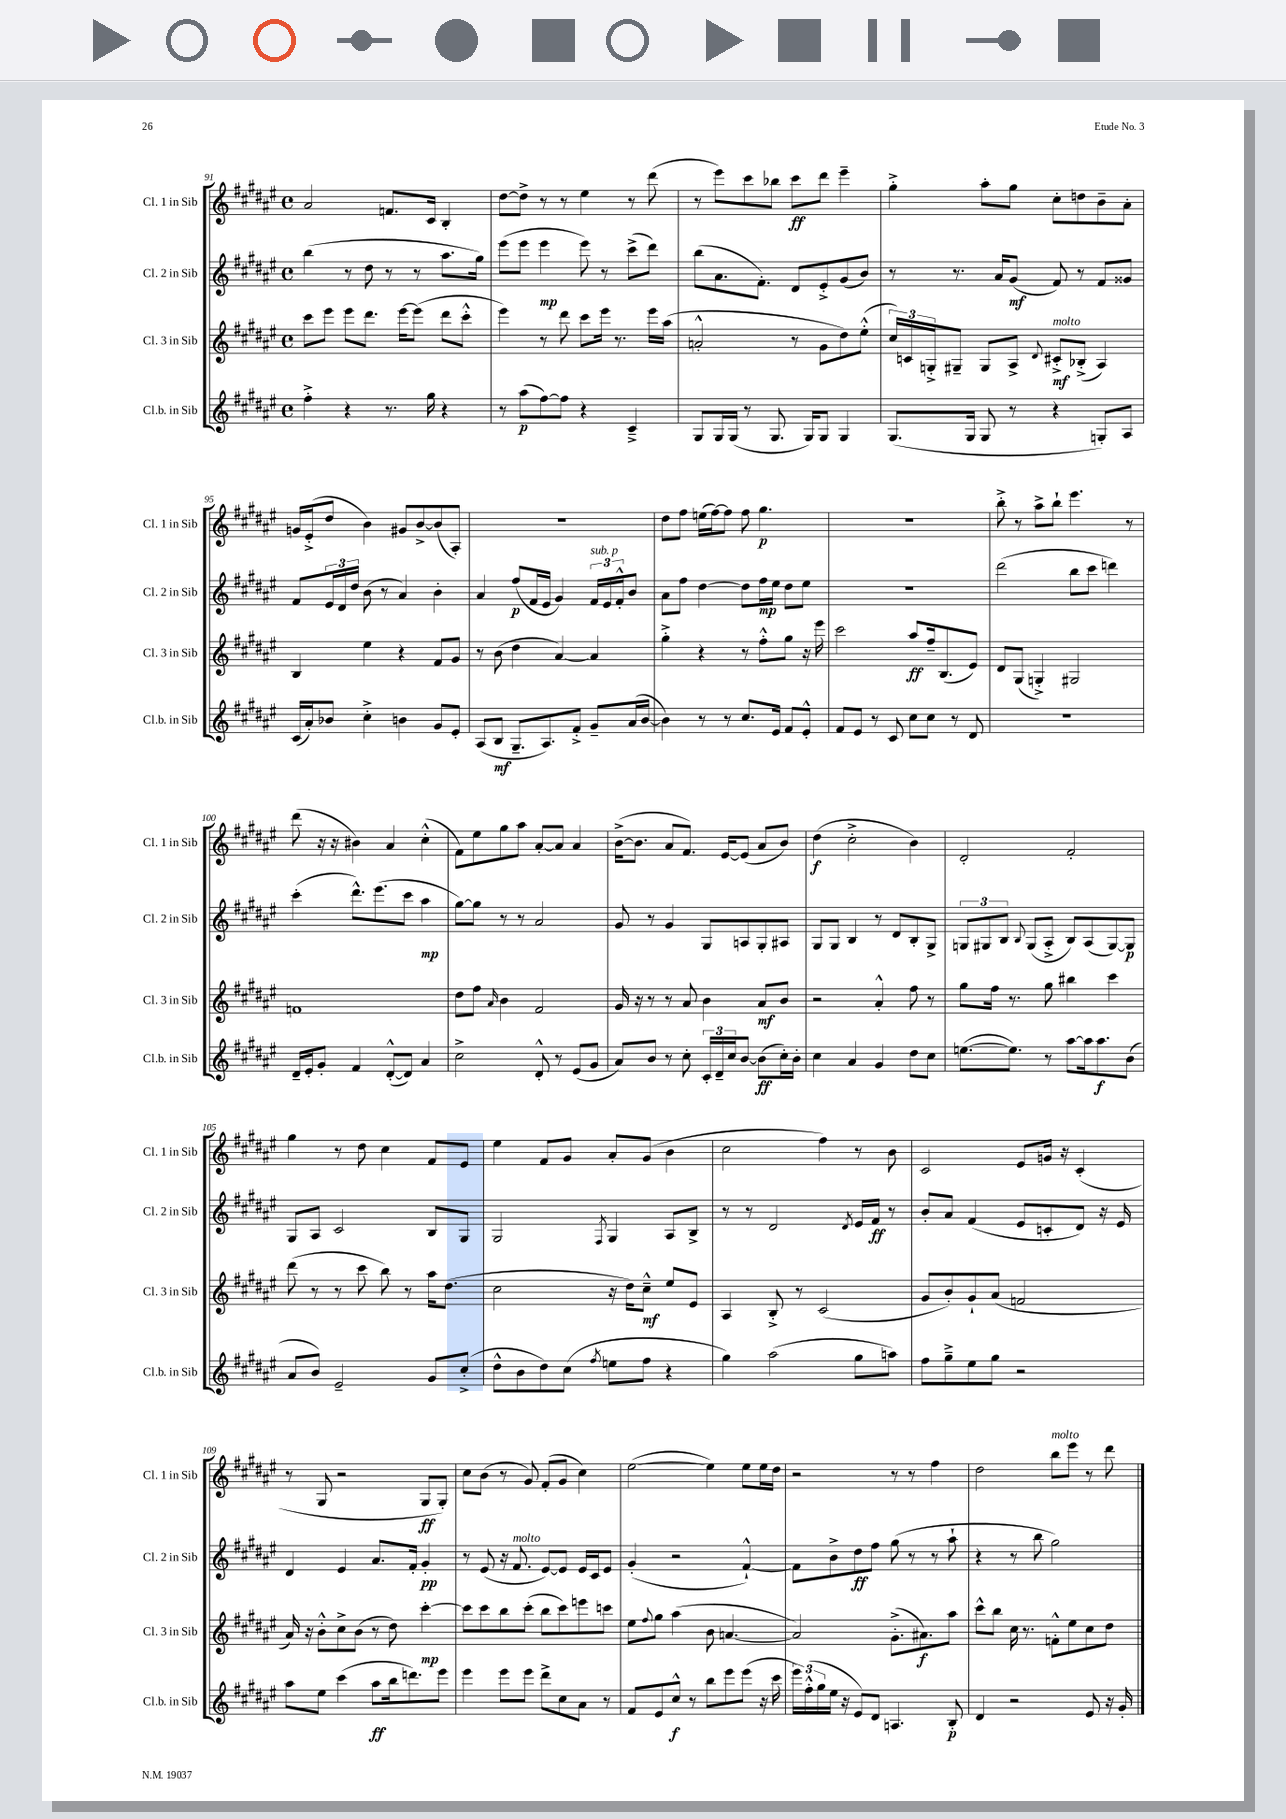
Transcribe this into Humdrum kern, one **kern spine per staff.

**kern	**dynam	**kern	**dynam	**kern	**dynam	**kern	**dynam
*part4	*part4	*part3	*part3	*part2	*part2	*part1	*part1
*staff4	*staff4	*staff3	*staff3	*staff2	*staff2	*staff1	*staff1
*I"Cl.b. in Sib	*	*I"Cl. 3 in Sib	*	*I"Cl. 2 in Sib	*	*I"Cl. 1 in Sib	*
*I'Cl.b. in Sib	*	*I'Cl. 3 in Sib	*	*I'Cl. 2 in Sib	*	*I'Cl. 1 in Sib	*
*clefG2	*	*clefG2	*	*clefG2	*	*clefG2	*
*k[f#c#g#d#a#e#]	*	*k[f#c#g#d#a#e#]	*	*k[f#c#g#d#a#e#]	*	*k[f#c#g#d#a#e#]	*
*M4/4	*	*M4/4	*	*M4/4	*	*M4/4	*
*met(c)	*	*met(c)	*	*met(c)	*	*met(c)	*
=91	=91	=91	=91	=91	=91	=91	=91
4ff#'^\	.	8ccc#\L	.	(4bb\	.	2a#/	.
.	.	8eee#\J	.	.	.	.	.
4r	.	8eee#\L	.	8r	.	.	.
.	.	8.ddd#\J	.	8dd#\	.	.	.
8.r	.	.	.	8r	.	8.fn/L	.
.	.	[16eee#\KL	.	.	.	.	.
.	.	(8eee#\J]	.	8r	.	.	.
16gg#\	.	.	.	.	.	16c#/Jk	.
4r	.	8ddd#\L	.	8.aa#\L	.	4B'/	.
.	.	8ccc#'^^\J	.	.	.	.	.
.	.	.	.	16gg#\Jk)	.	.	.
=92	=92	=92	=92	=92	=92	=92	=92
8r	.	4eee#\)	.	(8eee#\L	.	[8dd#\L	.
(8aa#\L	p	.	.	8eee#\J	.	8dd#^\J]	.
[8ff#\)	.	8r	.	4eee#\	mp	8r	.
8ff#\J]	.	8ddd#\	.	.	.	8r	.
4r	.	8ccc#\L	.	8eee#\)	.	4ee#\	.
.	.	16eee#\Jk	.	8r	.	.	.
.	.	8.r	.	.	.	.	.
4c#~^/	.	.	.	(8ccc#^\L	.	8r	.
.	.	16eee#\LL	.	8ddd#\J)	.	(8ddd#\	.
.	.	(16aa#\JJ	.	.	.	.	.
=93	=93	=93	=93	=93	=93	=93	=93
8G#/L	.	2an'^^/	.	(8bb\L	.	8r	.
16G#/L	.	.	.	8.a#\	.	8eee#\L)	.
(16G#/JJ	.	.	.	.	.	.	.
8r	.	.	.	.	.	8ccc#\	.
.	.	.	.	8.f#'\J)	.	.	.
8.G#/	.	.	.	.	.	8bb-X\J	.
.	.	8r	.	8d#/L	.	8ccc#\L	ff
16G#/KL)	.	.	.	.	.	.	.
8G#/J	.	8g#\L	.	8e#'^/	.	8ddd#\J	.
4G#/	.	8dd#\)	.	(8g#/	.	4eee#~\	.
.	.	(8ee#'^^\J	.	8b/J)	.	.	.
=94	=94	=94	=94	=94	=94	=94	=94
(8.G#/L	.	24cc#/LL)	.	8r	.	4gg#'^\	.
.	.	24cn/	.	.	.	.	.
.	.	24Gn'^/J	.	.	.	.	.
.	.	8G#X~/J	.	8.r	.	.	.
16G#/Jk	.	.	.	.	.	.	.
8G#/	.	8G#/L	.	.	.	8aa#'\L	.
.	.	.	.	16a#/KL	.	.	.
8r	.	8A#^/J	.	(8g#/J	mf	8gg#\J	.
.	.	8qqd#/	.	.	.	.	.
!	!	!LO:TX:a:i:t=molto	!	!	!	!	!
4r	.	8c#X'^/L	mf	8f#/)	.	8cc#'\L	.
.	.	(8B-X'^/J	.	8r	.	8ddn\	.
8Gn'/L)	.	4A#/)	.	8f#/L	.	8b~\	.
8A#/J	.	.	.	8g##X/J	.	8a#'\J	.
!!LO:LB:g=z
=95	=95	=95	=95	=95	=95	=95	=95
(16c#/LL	.	4B/	.	8f#/L	.	16gn/LL	.
16a#'/J)	.	.	.	.	.	(16e#'^/J	.
8b-X/J	.	.	.	24e#/L	.	8dd#/J	.
.	.	.	.	24d#/	.	.	.
.	.	.	.	24dd#/JJ	.	.	.
4cc#'^\	.	4ee#\	.	(8b\	.	4b\)	.
.	.	.	.	8r	.	.	.
4bn\	.	4r	.	4a#/)	.	8g#X/L	.
.	.	.	.	.	.	[8b^/	.
8g#/L	.	8f#/L	.	4b'\	.	(8b/]	.
8e#'/J	.	8g#/J	.	.	.	8A#'/J)	.
=96	=96	=96	=96	=96	=96	=96	=96
(8A#/L	.	8r	.	4a#/	.	1r	.
8B/J	mf	(8b\	.	.	.	.	.
8.G#~/L	.	4dd#\	.	(8ff#/L	p	.	.
.	.	.	.	16f#/L	.	.	.
8.A#/)	.	.	.	16e#/JJ	.	.	.
.	.	[4a#/)	.	4g#/)	.	.	.
8f#'^/J	.	.	.	.	.	.	.
!	!	!	!	!LO:TX:a:i:t=sub. p	!	!	!
8g#~/L	.	4a#/]	.	24f#/LL	.	.	.
.	.	.	.	24e#/	.	.	.
.	.	.	.	24f#'^^/J	.	.	.
(16a#/L	.	.	.	8b/J	.	.	.
[16b/JJ	.	.	.	.	.	.	.
=97	=97	=97	=97	=97	=97	=97	=97
4b\])	.	4gg#'^\	.	8a#\L	.	8dd#\L	.
.	.	.	.	8ff#\J	.	8ff#\J	.
8r	.	4r	.	[4dd#\	.	(16een\LL	.
.	.	.	.	.	.	[16ff#\J)	.
8r	.	.	.	.	.	8ff#\J]	.
8.cc#/L	.	8r	.	8dd#\L]	.	8ff#\	.
.	.	8ff#'^^\L	.	16ff#\L	mp	4.gg#\	p
16e#/Jk	.	.	.	16ee#\JJ	.	.	.
8f#/L	.	8gg#\J	.	8dd#\L	.	.	.
8e#'^^/J	.	16r	.	8ee#\J	.	.	.
.	.	16eee#\	.	.	.	.	.
=98	=98	=98	=98	=98	=98	=98	=98
8f#/L	.	2ccc#\	.	1r	.	1r	.
8e#/J	.	.	.	.	.	.	.
8r	.	.	.	.	.	.	.
8c#/	.	.	.	.	.	.	.
8cc#\L	.	8aa#/L	ff	.	.	.	.
8cc#\J	.	16ff#~/k	.	.	.	.	.
.	.	(8.B/	.	.	.	.	.
8r	.	.	.	.	.	.	.
8d#/	.	8e#/J)	.	.	.	.	.
=99	=99	=99	=99	=99	=99	=99	=99
1r	.	8d#/L	.	(2ddd#\	.	8bb'^\	.
.	.	(8G#/J	.	.	.	8r	.
.	.	4Gn'^/)	.	.	.	8aa#^\L	.
.	.	.	.	.	.	8bb`\J	.
.	.	2G#X/	.	8bb\L	.	4.eee#\	.
.	.	.	.	8ccc#\J	.	.	.
.	.	.	.	4dddn\)	.	.	.
.	.	.	.	.	.	8r	.
!!LO:LB:g=z
=100	=100	=100	=100	=100	=100	=100	=100
16d#~/LL	.	1fn	.	(4ccc#'\	.	(8ddd#\	.
16e#'/J	.	.	.	.	.	.	.
8g#'/J	.	.	.	.	.	16r	.
.	.	.	.	.	.	16r	.
4f#/	.	.	.	8.ddd#^^\L)	.	4b#X\)	.
.	.	.	.	(8.eee#\	.	.	.
([8d#'^^/L	.	.	.	.	.	4a#/	.
8d#/J])	.	.	.	8ccc#\J	.	.	.
4a#/	.	.	.	4aa#\	mp	(4cc#'^^\	.
=101	=101	=101	=101	=101	=101	=101	=101
2cc#^\	.	8dd#\L	.	[8gg#\L)	.	8f#\L)	.
.	.	8ff#\J	.	8gg#\J]	.	8ee#\	.
.	.	16qqa#/	.	.	.	.	.
.	.	4b\	.	8r	.	8gg#\	.
.	.	.	.	8r	.	8aa#\J	.
8d#'^^/	.	2f#/	.	2a#/	.	[8a#'/L	.
8r	.	.	.	.	.	8a#/J]	.
(8e#/L	.	.	.	.	.	4a#/	.
8g#/J	.	.	.	.	.	.	.
=102	=102	=102	=102	=102	=102	=102	=102
8a#/L)	.	16g#/	.	8g#/	.	([16b^\KL	.
.	.	16r	.	.	.	8.b\J]	.
8b/J	.	8r	.	8r	.	.	.
8r	.	8r	.	4g#/	.	8a#/L	.
8cc#'\	.	8a#/	.	.	.	8.f#/J)	.
24c#'/LL	.	4b\	.	8G#/L	.	.	.
24d#~/	.	.	.	.	.	.	.
.	.	.	.	.	.	[16e#/KL	.
24cc#/J	.	.	.	.	.	.	.
[8b/J	.	.	.	8An/	.	(8e#/J]	.
(8b\L]	ff	8a#/L	mf	8G#'/	.	8a#/L	.
16cc#'\L)	.	8b/J	.	8A#X/J	.	8b/J)	.
16b'\JJ	.	.	.	.	.	.	.
=103	=103	=103	=103	=103	=103	=103	=103
4cc#\	.	2r	.	8G#/L	.	(4dd#\	f
.	.	.	.	8G#/J	.	.	.
4a#/	.	.	.	4B/	.	2cc#'^\	.
4g#/	.	4a#'^^/	.	8r	.	.	.
.	.	.	.	8d#/L	.	.	.
8dd#\L	.	8ff#\	.	8B'/	.	4b\)	.
8cc#\J	.	8r	.	8G#^/J	.	.	.
=104	=104	=104	=104	=104	=104	=104	=104
([8.een\L	.	8gg#\L	.	12Gn/L	.	2d#'/	.
.	.	.	.	12G#X/	.	.	.
.	.	16ff#\Jk	.	.	.	.	.
.	.	.	.	12B/J	.	.	.
8.ee\J])	.	8.r	.	.	.	.	.
.	.	.	.	8qqB/	.	.	.
.	.	.	.	(8G#/L	.	.	.
8r	.	8gg#\	.	8A#'^/J	.	.	.
[8aa#\L	.	4bb#X\	.	8B/L)	.	2f#'/	.
16aa#\k]	.	.	.	(8A#/	.	.	.
8.aa#\	f	.	.	.	.	.	.
.	.	4ccc#\	.	[8G#/)	.	.	.
(8b\J	.	.	.	8G#/J]	p	.	.
!!LO:LB:g=z
=105	=105	=105	=105	=105	=105	=105	=105
8a#/L	.	(8ddd#\	.	8G#/L	.	4gg#\	.
8b/J)	.	8r	.	8A#/J	.	.	.
2e#~/	.	8r	.	2c#/	.	8r	.
.	.	8ccc#\	.	.	.	8dd#\	.
.	.	8bb\)	.	.	.	4cc#\	.
.	.	8r	.	.	.	.	.
8g#/L	.	16aa#\KL	.	8B/L	.	8f#/L	.
.	.	(8.dd#\J	.	.	.	.	.
(8cc#'^/J	.	.	.	8G#/J	.	8e#/J	.
=106	=106	=106	=106	=106	=106	=106	=106
8dd#^^\L	.	2cc#\	.	2G#/	.	4ee#\	.
8b\	.	.	.	.	.	.	.
8dd#\)	.	.	.	.	.	8f#/L	.
(8cc#\J	.	.	.	.	.	8g#/J	.
8qff#/	.	.	.	8qF#/	.	.	.
8een\L	.	16r	.	4G#/	.	8a#'/L	.
.	.	16dd#\KL)	.	.	.	.	.
8ff#\J	.	8cc#~^^\J	mf	.	.	(8g#/J	.
4r	.	8ee#/L	.	8A#/L	.	4b\	.
.	.	8e#/J	.	8B^/J	.	.	.
=107	=107	=107	=107	=107	=107	=107	=107
4gg#\)	.	4A#/	.	8r	.	2cc#\	.
.	.	.	.	8r	.	.	.
(2aa#\	.	8B'^/	.	2d#/	.	.	.
.	.	8r	.	.	.	.	.
.	.	(2c#/	.	.	.	4ff#\)	.
.	.	.	.	8qd#/	.	.	.
8gg#\L	.	.	.	16e#/LL	.	8r	.
.	.	.	.	16f#/JJ	ff	.	.
8aan\J)	.	.	.	8r	.	8b\	.
=108	=108	=108	=108	=108	=108	=108	=108
8ff#\L	.	8g#/L	.	8b'/L	.	2c#/	.
8gg#~^\	.	8b'/)	.	8a#/J	.	.	.
8ee#\	.	8g#`/	.	(4f#/	.	.	.
8gg#\J	.	(8a#/J	.	.	.	.	.
2r	.	2fn/	.	8e#/L	.	8e#/L	.
.	.	.	.	8cn'/	.	16gn/Jk	.
.	.	.	.	.	.	16r	.
.	.	.	.	8d#/J)	.	(4c#'/	.
.	.	.	.	16r	.	.	.
.	.	.	.	16e#/	.	.	.
!!LO:LB:g=z
=109	=109	=109	=109	=109	=109	=109	=109
8aa#\L	.	16a#/)	.	4d#/	.	8r	.
.	.	16r	.	.	.	.	.
8ee#\J	.	8b'^^\L	.	.	.	8G#/	.
(4ccc#\	.	8cc#^\	.	4e#/	.	2r	.
.	.	(8b\J	.	.	.	.	.
8aa#\L	ff	8r	.	8.a#/L	.	.	.
16bb\k	.	8dd#\)	.	.	.	.	.
8.dddn\)	.	.	.	16f#'/Jk	.	.	.
.	.	[4ccc#'\	mp	4g#'/	pp	8G#/L	ff
8eee#\J	.	.	.	.	.	8G#'/J)	.
=110	=110	=110	=110	=110	=110	=110	=110
4eee#\	.	8ccc#\L]	.	8r	.	8cc#\L	.
.	.	8ccc#\	.	(8e#/	.	(8b\J	.
8eee#\L	.	8bb\	.	16r	.	8r	.
!	!	!	!	!LO:TX:a:i:t=molto	!	!	!
.	.	.	.	8.f#/	.	.	.
8eee#\J	.	(8ccc#'\J	.	.	.	8g#/)	.
8ddd#^\L	.	8bb\L	.	[8e#/L)	.	(8f#'/L	.
8cc#\	.	8ccc#\)	.	8e#/J]	.	8g#/J	.
8a#\J	.	8eeen\	.	16e#/LL	.	4cc#\)	.
.	.	.	.	16c#/J	.	.	.
8r	.	8cccn\J	.	8e#/J	.	.	.
=111	=111	=111	=111	=111	=111	=111	=111
8f#/L	.	8ee#\L	.	(4g#'/	.	([2ee#\	.
.	.	8qqff#/	.	.	.	.	.
8e#/	.	8gg#\J	.	.	.	.	.
8cc#^^/J	f	(4aa#\	.	2r	.	.	.
8r	.	.	.	.	.	.	.
8bb\L	.	8b\	.	.	.	4ee#\])	.
8eee#\	.	[4.an/	.	.	.	.	.
(8eee#\J	.	.	.	[4f#`^^/)	.	8ee#\L	.
16r	.	.	.	.	.	16ee#\L	.
16ccc#\	.	.	.	.	.	16dd#\JJ	.
=112	=112	=112	=112	=112	=112	=112	=112
24eee#\LL)	.	2a/])	.	8f#\L]	.	2r	.
(24ff#'^^\	.	.	.	.	.	.	.
24gg#\	.	.	.	.	.	.	.
16ee#\JJ	.	.	.	8b^\	.	.	.
16r	.	.	.	.	.	.	.
8e#/L)	.	.	.	8dd#\	ff	.	.
8d#/J	.	.	.	8ff#\J	.	.	.
4.An/	.	(8.g#'^\L	.	(8gg#\	.	8r	.
.	.	.	.	8r	.	8r	.
.	.	8.a#X\)	f	.	.	.	.
.	.	.	.	8r	.	4ff#\	.
8B'/	p	8aa#\J	.	8aa#`\	.	.	.
=113	=113	=113	=113	=113	=113	=113	=113
4d#/	.	8ccc#^^\L	.	4r	.	2dd#\	.
.	.	8bb\J	.	.	.	.	.
2r	.	16cc#\	.	8r	.	.	.
.	.	8.r	.	.	.	.	.
.	.	.	.	8bb\	.	.	.
!	!	!	!	!	!	!LO:TX:a:i:t=molto	!
.	.	8fn'^^\L	.	2gg#\)	.	8bb\L	.
.	.	8ee#\	.	.	.	8eee#\J	.
8e#/	.	8cc#\	.	.	.	8r	.
16r	.	8dd#\J	.	.	.	8ddd#\	.
16g#'/	.	.	.	.	.	.	.
==	==	==	==	==	==	==	==
*-	*-	*-	*-	*-	*-	*-	*-
